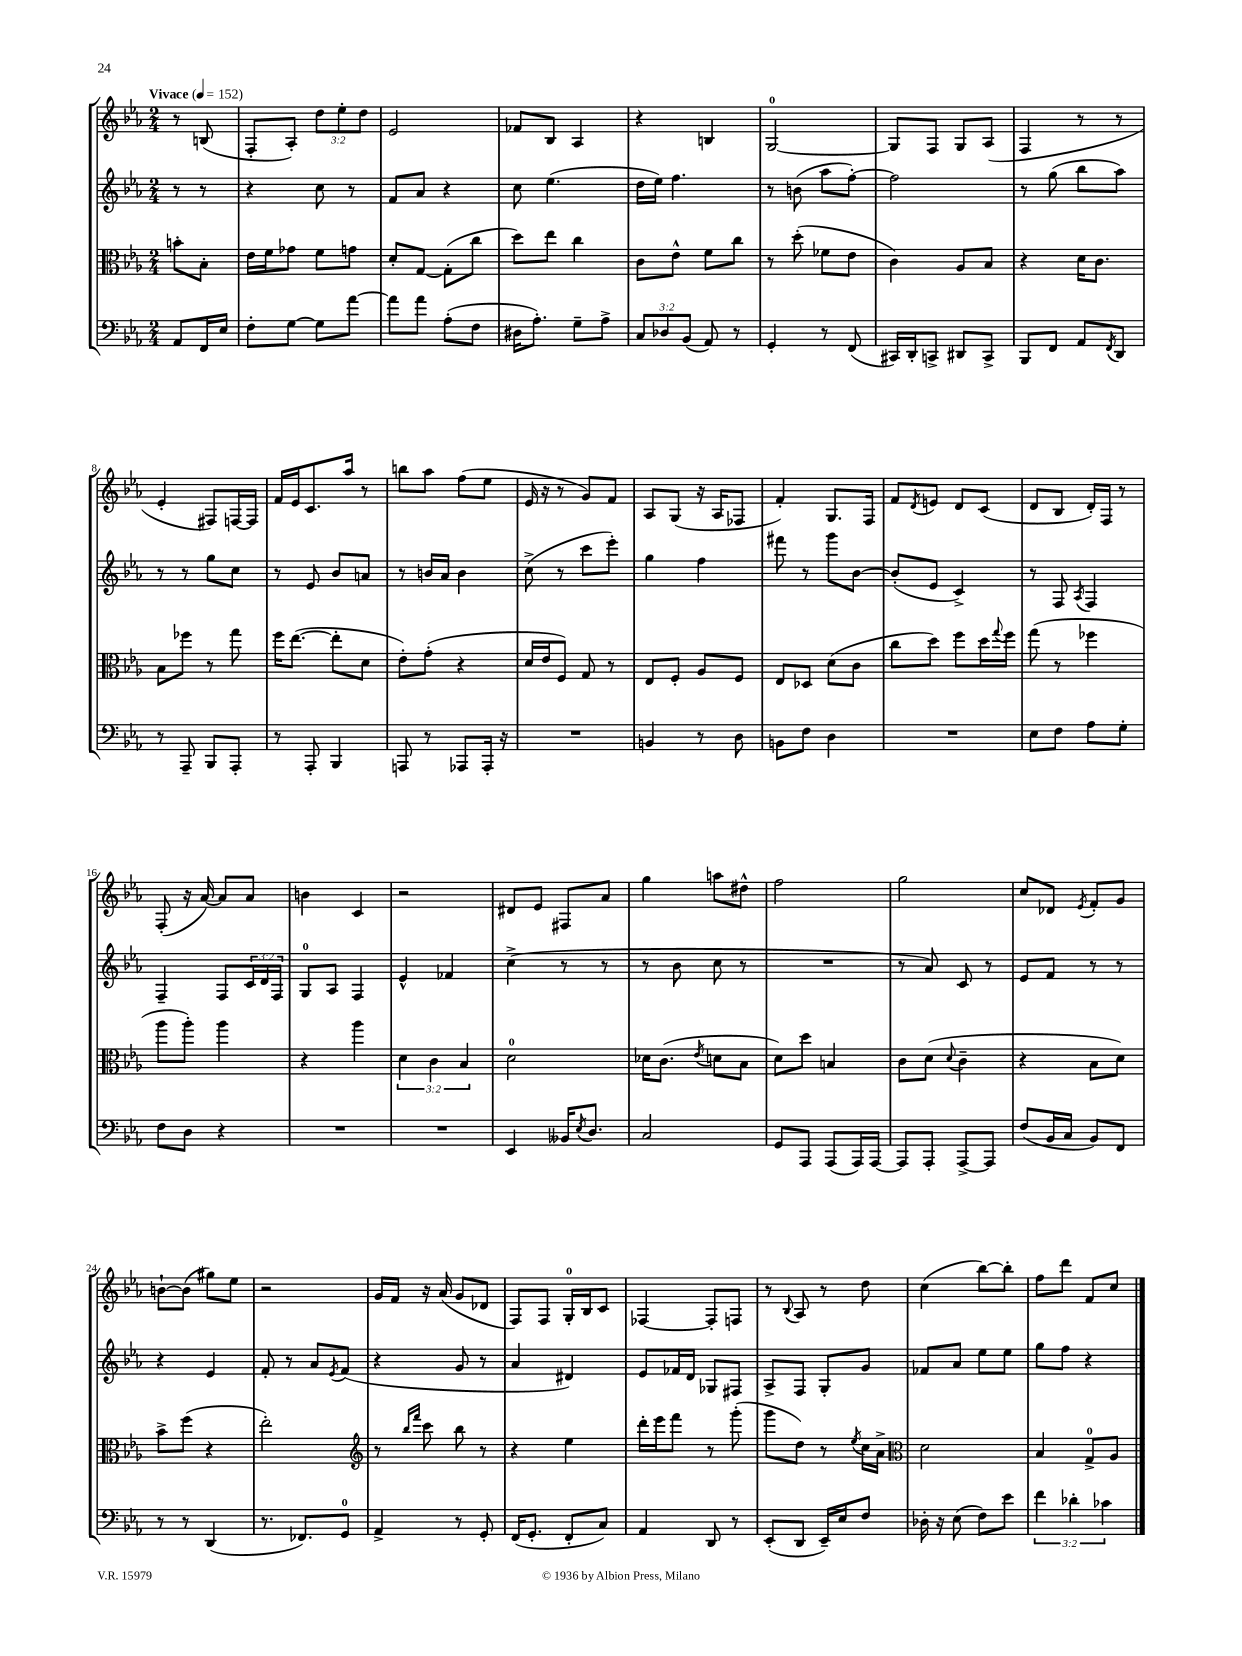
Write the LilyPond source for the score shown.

<<
\new StaffGroup <<
\new Staff = "s0" {
    \clef treble \key ees \major \numericTimeSignature \time 2/4 \override Staff.TupletNumber.text = #tuplet-number::calc-fraction-text \partial 4 \tempo "Vivace" 4 = 152
    r8 b8( |
    f8-. aes8-.) \tuplet 3/2 { d''8 ees''8-. d''8 } |
    ees'2 |
    fes'8 bes8 aes4 |
    r4 b4 |
    g2-0~ |
    g8 f8 g8 aes8( |
    f4 r8 r8 |
    ees'4-. fis8) f16~ f16 |
    f'16 ees'16 c'8. aes''16 r8 |
    b''8 aes''8 f''8( ees''8 |
    ees'16 r16 r8 g'8) f'8 |
    aes8 g8( r16 aes16 fes8 |
    f'4-.) g8. f16 |
    f'8 \acciaccatura { d'8 } e'8 d'8 c'8( |
    d'8 bes8 d'16-.) f16 r8 |
    f8-.( r16 aes'16~) aes'8 aes'8 |
    b'4 c'4 |
    r2 |
    dis'8 ees'8 fis8 aes'8 |
    g''4 a''8 dis''8-^ |
    f''2 |
    g''2 |
    c''8 des'8 \acciaccatura { ees'8 } f'8-. g'8 |
    b'8~-! b'8( gis''8) ees''8 |
    r2 |
    g'16 f'16 r16 aes'16( g'8 des'8 |
    f8) f8 g16-0-. bes16 c'8 |
    fes4~ fes8-. f8 |
    r8 \appoggiatura { bes8 } aes8 r8 d''8 |
    c''4( bes''8~) bes''8-. |
    f''8 d'''8 f'8 c''8 \bar "|." |
}
\new Staff = "s1" {
    \clef treble \key ees \major \numericTimeSignature \time 2/4 \override Staff.TupletNumber.text = #tuplet-number::calc-fraction-text \partial 4
    r8 r8 |
    r4 c''8 r8 |
    f'8 aes'8 r4 |
    c''8 ees''4.( |
    d''16 ees''16) f''4. |
    r8 b'8( aes''8 f''8~-.) |
    f''2 |
    r8 g''8( bes''8 aes''8) |
    r8 r8 g''8 c''8 |
    r8 ees'8 bes'8 a'8 |
    r8 b'16 aes'16 b'4 |
    c''8->( r8 c'''8 ees'''8-.) |
    g''4 f''4 |
    fis'''8 r8 g'''8 bes'8~ |
    bes'8-.( ees'8 c'4->) |
    r8 f8 \acciaccatura { aes8 } f4 |
    f4-- f8 \tuplet 3/2 { c'16 d'16 f16 } |
    g8-0 aes8 f4 |
    ees'4-^ fes'4 |
    c''4->( r8 r8 |
    r8 bes'8 c''8 r8 |
    R2 |
    r8 aes'8) c'8 r8 |
    ees'8 f'8 r8 r8 |
    r4 ees'4 |
    f'8-. r8 aes'8 \acciaccatura { ees'8 } f'8( |
    r4 g'8 r8 |
    aes'4 dis'4) |
    ees'8 fes'16 d'16 ges8 fis8 |
    aes8-> f8 g8-. g'8 |
    fes'8 aes'8 ees''8 ees''8 |
    g''8 f''8 r4 \bar "|." |
}
\new Staff = "s2" {
    \clef alto \key ees \major \numericTimeSignature \time 2/4 \override Staff.TupletNumber.text = #tuplet-number::calc-fraction-text \partial 4
    b'8-. bes8-. |
    ees'16 f'16 ges'8 f'8 g'8 |
    d'8-. g8~ g8-.( c''8 |
    d''8) ees''8 c''4 |
    c'8 ees'8-^ f'8 c''8 |
    r8 d''8-.( fes'8 ees'8 |
    c'4) aes8 bes8 |
    r4 d'16 c'8. |
    bes8 fes''8 r8 g''8 |
    f''16 ees''8.~( ees''8-. d'8 |
    ees'8-.) g'8-.( r4 |
    d'16 ees'16 f8) g8 r8 |
    ees8 f8-. aes8 f8 |
    ees8 des8 d'8( c'8 |
    c''8 d''8) f''8 d''16 \appoggiatura { g''8 } f''16 |
    g''8( r8 fes''4 |
    aes''8 aes''8-.) aes''4 |
    r4 aes''4 |
    \tuplet 3/2 { d'4 c'4 bes4 } |
    d'2-0 |
    des'16 c'8.( \acciaccatura { ees'8 } d'8 bes8 |
    d'8) d''8 b4 |
    c'8 d'8( \appoggiatura { d'8 } c'4-- |
    r4 bes8 d'8) |
    bes'8-> f''8( r4 |
    ees''2-.) |
    \clef treble r8 \grace { bes''16 f'''16 } c'''8 bes''8 r8 |
    r4 ees''4 |
    d'''16-. ees'''16 f'''8 r8 g'''8-.( |
    g'''8 d''8) r8 \acciaccatura { ees''8 } c''16 aes'16-> |
    \clef alto d'2 |
    bes4 g8-0-> aes8 \bar "|." |
}
\new Staff = "s3" {
    \clef bass \key ees \major \numericTimeSignature \time 2/4 \override Staff.TupletNumber.text = #tuplet-number::calc-fraction-text \partial 4
    aes,8 f,16 ees16 |
    f8-. g8~ g8 aes'8~ |
    aes'8 aes'8 aes8-.( f8 |
    dis16 aes8.-.) g8-- aes8-> |
    \tuplet 3/2 { c8 des8 bes,8( } aes,8) r8 |
    g,4-. r8 f,8( |
    cis,16) d,16-. c,8-> dis,8 c,8-> |
    bes,,8 f,8 aes,8 \acciaccatura { f,8 } d,8 |
    r8 aes,,8-- bes,,8 aes,,8-. |
    r8 aes,,8-. bes,,4 |
    a,,8 r8 aes,,8 aes,,16-. r16 |
    R2 |
    b,4 r8 d8 |
    b,8 f8 d4 |
    R2 |
    ees8 f8 aes8 g8-. |
    f8 d8 r4 |
    R2 |
    R2 |
    ees,4 beses,16 \acciaccatura { ees8 } d8. |
    c2 |
    g,8 aes,,8 aes,,8( aes,,16) aes,,16~ |
    aes,,8 aes,,8-. aes,,8~-> aes,,8 |
    f8( bes,16 c16 bes,8) f,8 |
    r8 r8 d,4( |
    r8. fes,8.) g,8-0 |
    aes,4-> r8 g,8-. |
    f,16( g,8.-. f,8-. c8) |
    aes,4 d,8 r8 |
    ees,8-.( d,8 ees,16--) ees16 f8 |
    des16-. r16 ees8( f8) ees'8 |
    \tuplet 3/2 { f'4 des'4-. ces'4 } \bar "|." |
}
>>
>>
